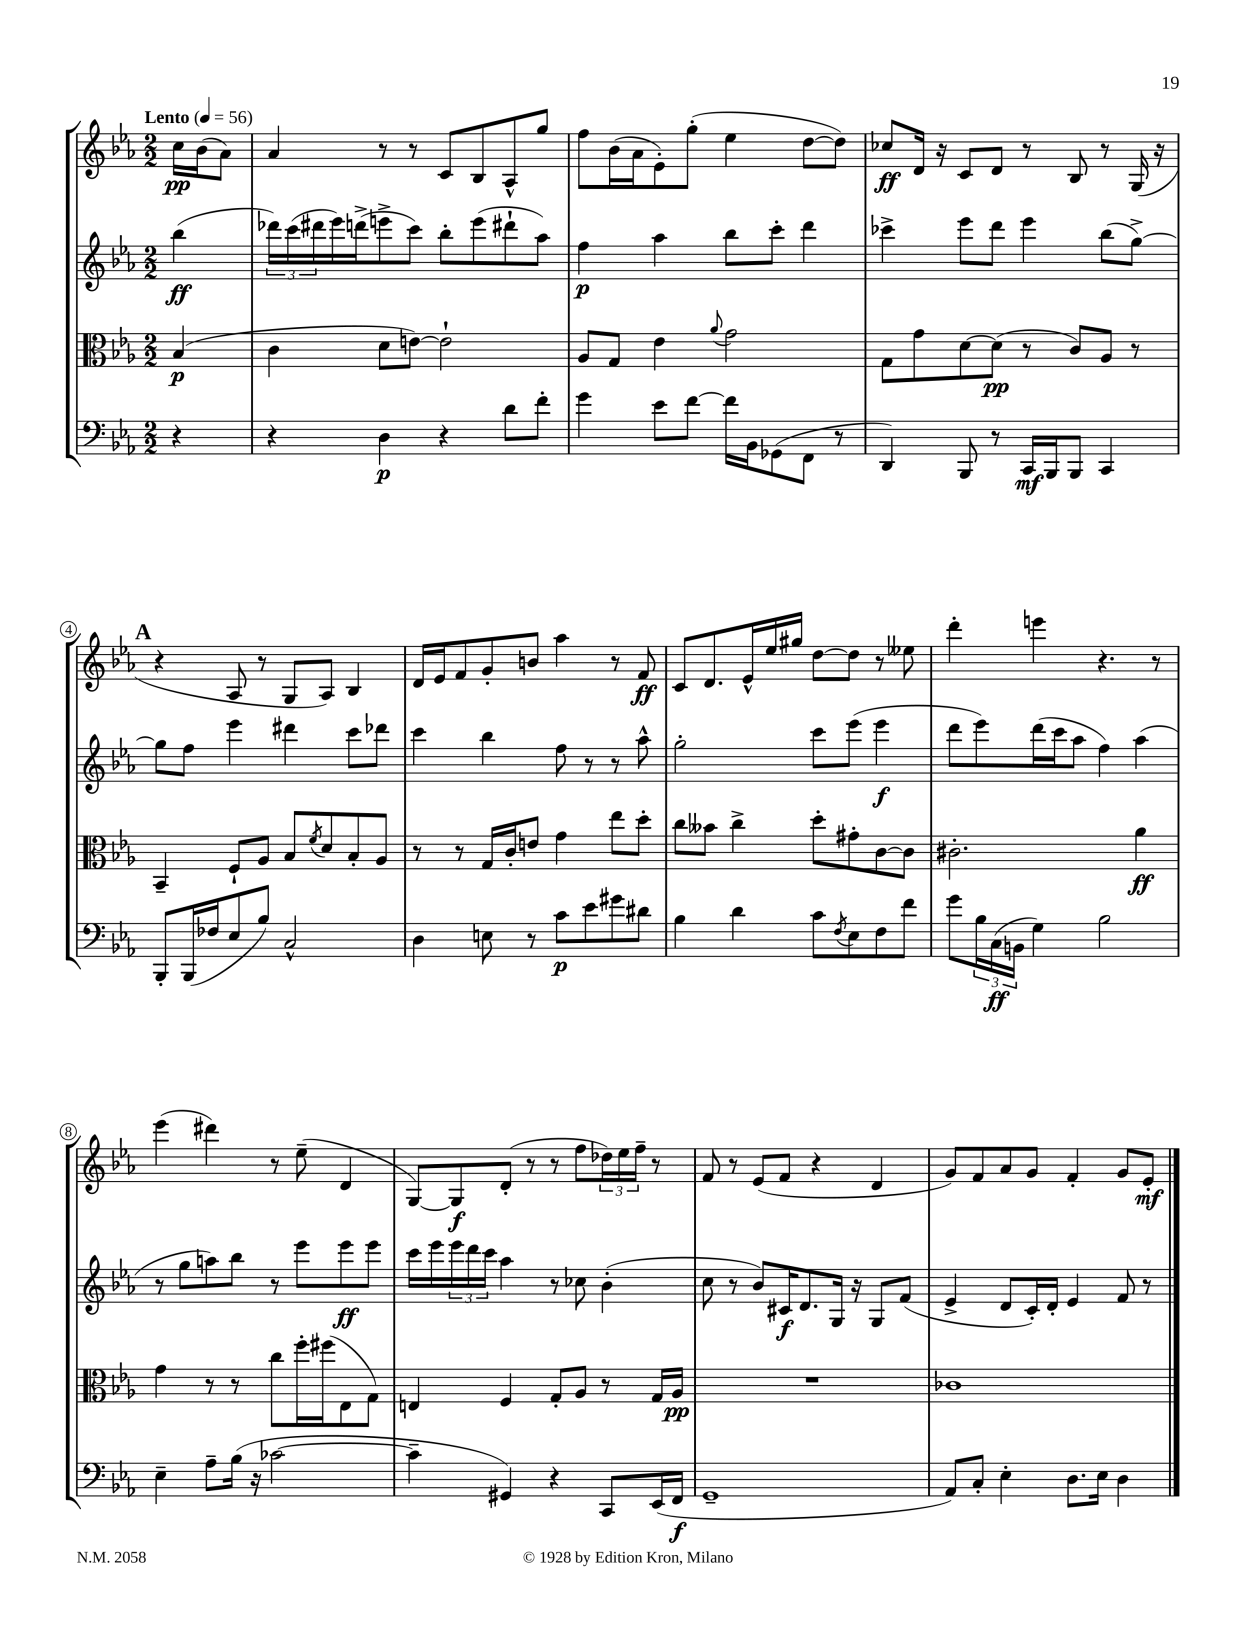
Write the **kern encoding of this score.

**kern	**kern	**kern	**kern
*staff4	*staff3	*staff2	*staff1
*clefF4	*clefC3	*clefG2	*clefG2
*k[b-e-a-]	*k[b-e-a-]	*k[b-e-a-]	*k[b-e-a-]
*M2/2	*M2/2	*M2/2	*M2/2
*MM56	*MM56	*MM56	*MM56
4r	(4B-/	(4bb-\	16cc\LL
.	.	.	(16b-\J
.	.	.	8a-\J)
=	=	=	=
4r	4c\	24ddd-\LL)	4a-/
.	.	(24ccc\	.
.	.	24ddd#\	.
.	.	16eee-\)	.
.	.	(16ddd^\J	.
4D\	8d\L	8eee^\	8r
.	[8e\J)	8ccc\J)	8r
4r	2e`\]	8bb-'\L	8c/L
.	.	(8eee\	8B-/
8d\L	.	8ddd#`\	8A-^^/
8f'\J	.	8aa-\J)	8gg/J
=	=	=	=
4g\	8A-/L	4ff\	8ff\L
.	8G/J	.	(16b-\L
.	.	.	16a-\J
8e-\L	4e-\	4aa-\	8e-'\)
[8f\J	.	.	(8gg'\J
.	8qqa-/	.	.
16f\]LL	2g\	8bb-\L	4ee-\
16BB-\J	.	.	.
(8GG-\	.	8ccc'\J	.
8FF\J	.	4ddd\	[8dd\L
8r	.	.	8dd\]J)
=	=	=	=
4DD/)	8G\L	4ccc-^\	8cc-/L
.	8g\	.	16d/Jk
.	.	.	16r
8BBB-/	[8d\	8eee-\L	8c/L
8r	(8d\]J	8ddd\J	8d/J
16CC/LL	8r	4eee-\	8r
16BBB-/J	.	.	.
8BBB-/J	8c/L)	.	8B-/
4CC/	8A-/J	(8bb-\L	8r
.	8r	[8gg^\J)	(16G/
.	.	.	16r
=	=	=	=
8BBB-'/L	4BB-~/	8gg\]L	4r
(16BBB-/L	.	8ff\J	.
16F-/J	.	.	.
8E-/	8F`/L	4eee-\	8A-/
8B-/J)	8A-/J	.	8r
2C^^/	8B-/L	4ddd#\	8G/L
.	8qf/	.	.
.	8d/	.	8A-/J)
.	8B-'/	8ccc\L	4B-/
.	8A-/J	8ddd-\J	.
=	=	=	=
4D\	8r	4ccc\	16d/LL
.	.	.	16e-/J
.	8r	.	8f/
8E\	16G/LL	4bb-\	8g'/
.	16c'/J	.	.
8r	8e/J	.	8b/J
8c\L	4g\	8ff\	4aa-\
8e-\	.	8r	.
8g#\	8ee-\L	8r	8r
8d#\J	8dd'\J	8aa-^^\	8f/
=	=	=	=
4B-\	8cc\L	2gg'\	8c/L
.	8b--\J	.	8.d/
4d\	4cc^\	.	.
.	.	.	16e-^^/L
.	.	.	16ee-/
.	.	.	16gg#/JJ
8c\L	8dd'\L	8ccc\L	[8dd\L
8qF/	.	.	.
8E-\	8g#'\	(8eee-\J	8dd\]J
8F\	[8c\	4eee-\	8r
8f\J	8c\]J	.	8ee--\
=	=	=	=
8g\L	2.c#'\	8ddd\L	4ddd'\
24B-\L	.	8eee-\)	.
(24C\	.	.	.
24BB\JJ	.	.	.
4G\)	.	(16ddd\L	4eee\
.	.	16ccc\J	.
.	.	8aa-\J	.
2B-\	.	4ff\)	4.r
.	4a-\	(4aa-\	.
.	.	.	8r
=	=	=	=
4E-~\	4g\	8r	(4eee-\
.	.	8gg\L	.
8A-~\L	8r	8aa\)	4ddd#\)
(16B-\Jk	8r	8bb-\J	.
16r	.	.	.
[2c-\	8cc\L	8r	8r
.	16ff'\L	8eee-\L	(8ee-~\
.	(16ff#\J	.	.
.	8E-\	8eee-\	4d/
.	8G\J)	8eee-\J	.
=	=	=	=
4c-~\]	4E/	16ccc\LL	[8G/L)
.	.	16eee-\	.
.	.	24eee-\	8G/]
.	.	24ddd\	.
.	.	24ccc\JJ	.
4GG#/)	4F/	4aa-\	(8d'/J
.	.	.	8r
4r	8G'/L	8r	8r
.	8A-/J	8cc-\	8ff\L
8CC/L	8r	(4b-'\	24dd-\L)
.	.	.	24ee-\
.	.	.	24ff~\JJ
(16EE-/L	16G/LL	.	8r
16FF/JJ	16A-/JJ	.	.
=	=	=	=
1GG~	1r	8cc\	8f/
.	.	8r	8r
.	.	8b-/L)	(8e-/L
.	.	16c#/K	8f/J
.	.	8.d/	.
.	.	.	4r
.	.	16G/Jk	.
.	.	16r	.
.	.	8G/L	4d/
.	.	(8f/J	.
=	=	=	=
8AA-/L)	1c-	4e-^/	8g/L)
8C'/J	.	.	8f/
4E-'\	.	8d/L	8a-/
.	.	16c'/L)	8g/J
.	.	16d'/JJ	.
8.D\L	.	4e-/	4f'/
16E-\Jk	.	.	.
4D\	.	8f/	8g/L
.	.	8r	8e-'/J
==	==	==	==
*-	*-	*-	*-
